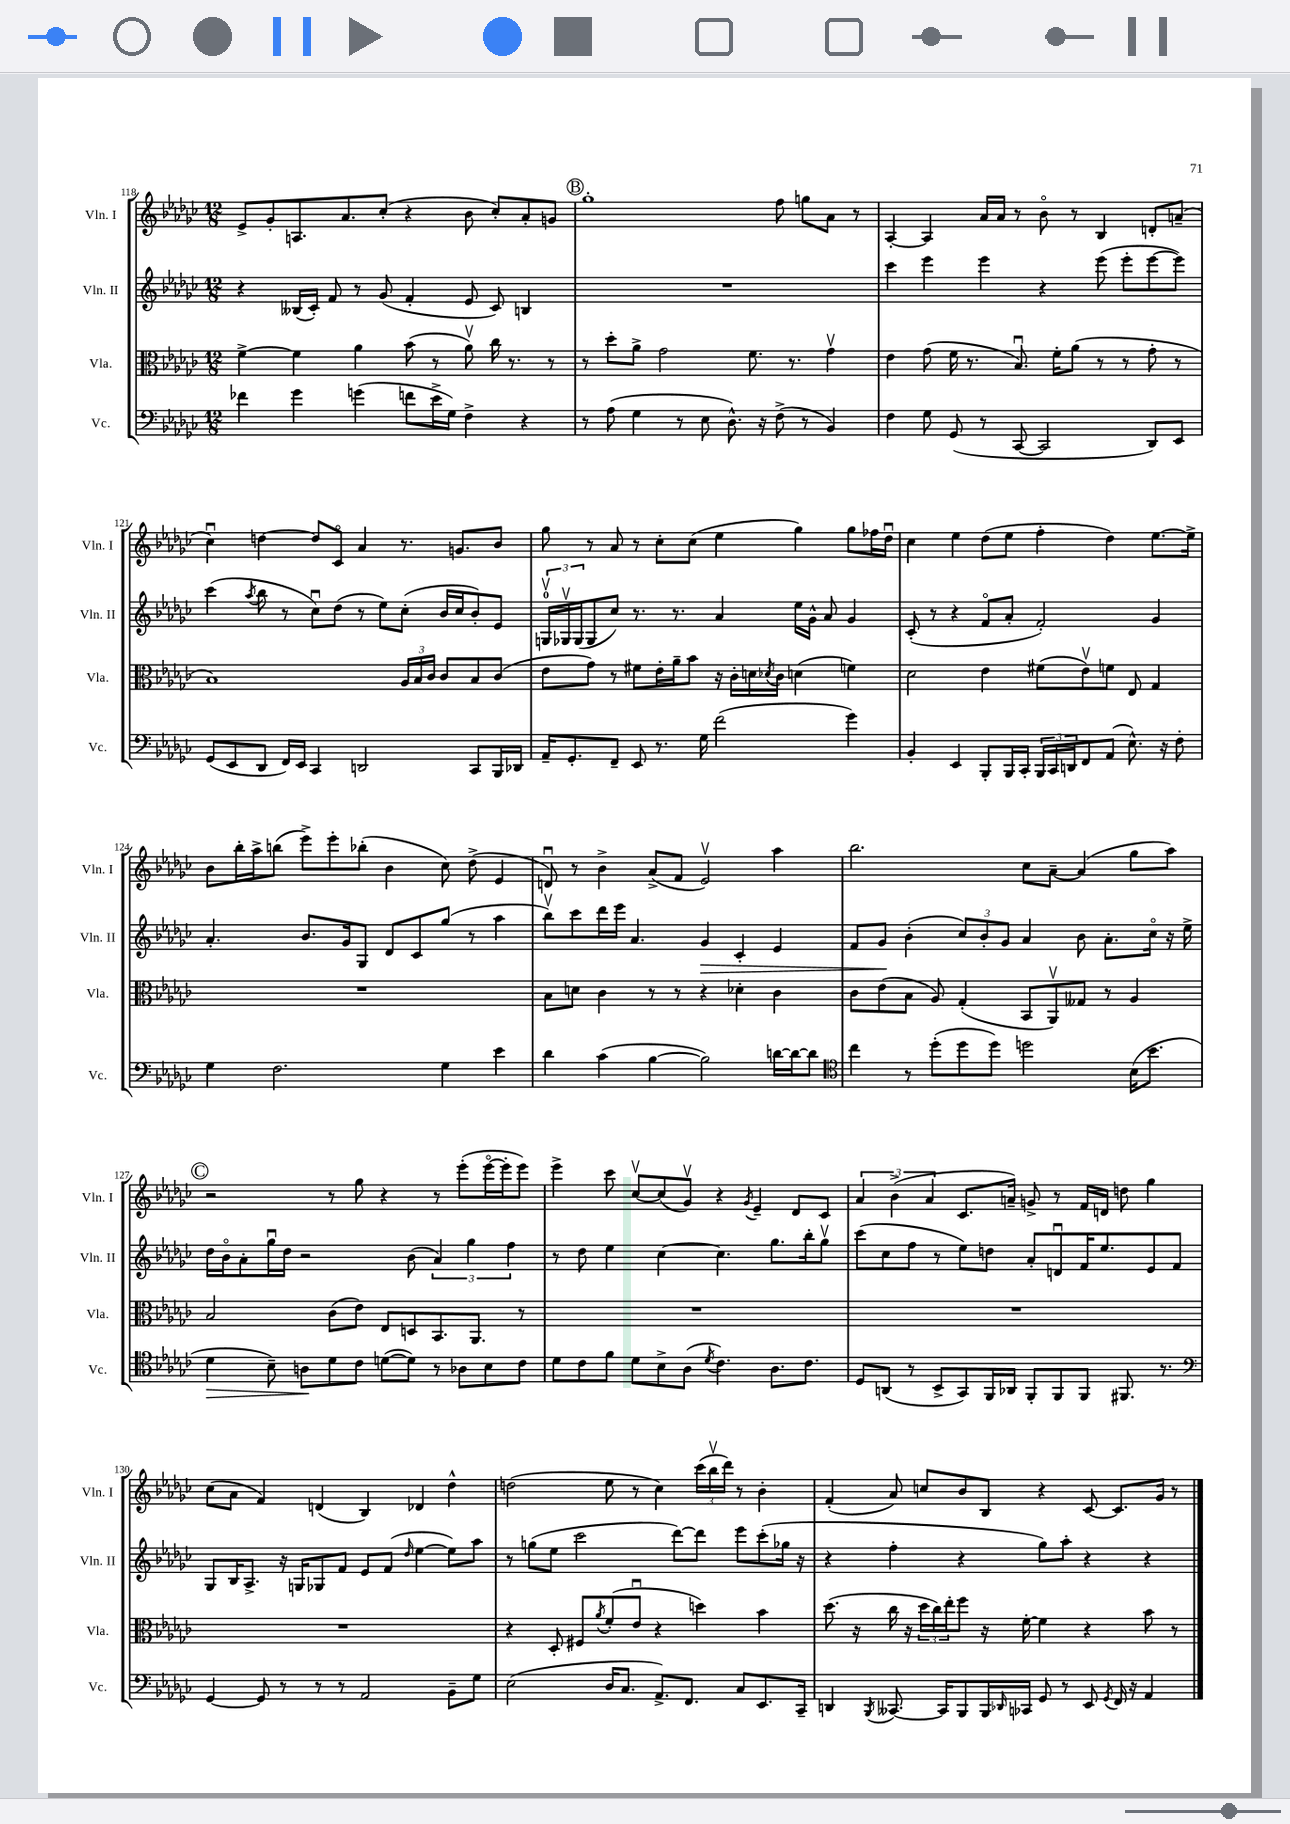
<<
\new StaffGroup <<
\new Staff = "s0" \with { instrumentName = "Vln. I" shortInstrumentName = "Vln. I" } {
    \clef treble \key ges \major \numericTimeSignature \time 12/8
    ees'8-> ges'8-. a8. aes'8. ces''8-.( r4 bes'8 ces''8-.) aes'8-. g'8 |
    \mark \markup { \circle "B" } ges''1-. f''8 g''8 aes'8 r8 |
    aes4~-. aes4 aes'16 aes'16 r8 bes'8\flageolet r8 bes4 d'8-. a'8--( |
    ces''4\downbow) d''4~ d''8 ces'8\flageolet aes'4 r8. g'8. bes'8 |
    ges''8 r8 aes'8 r8 ces''8-. ces''8( ees''4 ges''4) ges''8 fes''16 des''16\downbow |
    ces''4 ees''4 des''8( ees''8 f''4-. des''4) ees''8.~ ees''16-> |
    bes'8 bes''16-. aes''16-> b''8( ees'''8->) ees'''8-. bes''8-.( bes'4 ces''8) des''8->( ees'4 |
    d'8\downbow) r8 bes'4-> aes'8->( f'8 ees'2\upbow) aes''4 |
    bes''2. ces''8 aes'8~-- aes'4( ges''8 aes''8) |
    \mark \markup { \circle "C" } r2 r8 ges''8 r4 r8 ees'''8-.( ees'''16~\flageolet ees'''16-. ees'''8) |
    ees'''4-> ces'''8 ces''8~\upbow ces''8( ges'8\upbow) r4 \acciaccatura { ges'8 } ees'4-- des'8 ces'8 |
    \tuplet 3/2 { aes'4 bes'4->( aes'4 } ces'8. a'16--) g'8-> r8 f'16 d'16 d''8 ges''4 |
    ces''8( aes'8 f'4) d'4( bes4) des'4 des''4-^ |
    d''2( ees''8 r8 ces''4) \tuplet 3/2 { ces'''16( bes''16\upbow des'''16) } r8 bes'4-. |
    f'4-.( aes'8) c''8 bes'8 bes8 r4 ces'8~ ces'8. ges'16 r8 \bar "|." |
}
\new Staff = "s1" \with { instrumentName = "Vln. II" shortInstrumentName = "Vln. II" } {
    \clef treble \key ges \major \numericTimeSignature \time 12/8
    r4 beses16( ces'16-.) f'8 r8 ges'8( f'4-. ees'8 ces'8) b4 |
    \mark \markup { \circle "B" } R1. |
    ces'''4 ees'''4 ees'''4 r4 ees'''8( ees'''8-. ees'''8~ ees'''8) |
    ces'''4( \acciaccatura { aes''8 } bes''8 r8 ces''8\downbow) des''8( r8 ees''8) ces''8-.( bes'16 ces''16 bes'8-.) ees'8 |
    \tuplet 3/2 { g16-0\upbow ges16\upbow ges16( } ges8 ces''8) r8. r8. aes'4 ees''16 ges'16-^ aes'8 ges'4 |
    ces'8-.( r8 r4 f'8\flageolet aes'8-. f'2-.) ges'4 |
    aes'4.-. bes'8. ges'16 ges8 des'8 ces'8 ges''8( r8 aes''4 |
    bes''8\upbow) ces'''8 des'''16 ees'''16 aes'4. ges'4\> ces'4-. ees'4 |
    f'8 ges'8\! bes'4-.( \tuplet 3/2 { ces''8) bes'8-. ges'8 } aes'4 bes'8 aes'8.-. ces''16\flageolet r16 ees''16-> |
    \mark \markup { \circle "C" } des''16 bes'16\flageolet aes'8-. ges''16\downbow des''16 r2 bes'8( \tuplet 3/2 { aes'4) ges''4 f''4 } |
    r8 des''8 ees''4 ces''4~ ces''4. ges''8. bes''16-. ges''8\upbow |
    ces'''8( ces''8 f''8 r8 ees''8) d''8 aes'8-. d'8\downbow f'16 ees''8. ees'8 f'8 |
    ges8 bes16 aes8.-> r16 g16 ges8 f'8 ees'8 f'8( \grace { des''16 } ees''4~ ees''8) aes''8 |
    r8 g''8( ees''8 ces'''2 des'''8~) des'''8 ees'''8 ces'''8-.( ges''16 r16 |
    r4 f''4-. r4 ges''8) aes''8-. r4 r4 \bar "|." |
}
\new Staff = "s2" \with { instrumentName = "Vla." shortInstrumentName = "Vla." } {
    \clef alto \key ges \major \numericTimeSignature \time 12/8
    f'4~-> f'4 aes'4 bes'8( r8 aes'8\upbow) ces''16 r8. r8 |
    \mark \markup { \circle "B" } r8 des''8-. aes'8-> ges'2 f'8. r8. ges'4\upbow |
    ees'4 ges'8( f'16 r8. bes8.\downbow) f'16-. aes'8( r8 r8 ges'8-. r8 |
    bes1) \tuplet 3/2 { aes16 bes16 ces'16 } ces'8 bes8 ces'8( |
    ees'8 ges'8) r8 fis'8 ees'16-. aes'16-- bes'8 r16 ces'16-. d'16 \acciaccatura { des'8 } ces'16 d'4( f'4) |
    des'2 ees'4 fis'8( ees'8\upbow) f'8 ees8 ges4 |
    R1. |
    bes8 d'8 ces'4 r8 r8 r4 des'4-. ces'4 |
    ces'8 ees'8( bes8 aes8) ges4-.( bes,8 aes,8\upbow) geses8 r8 aes4 |
    \mark \markup { \circle "C" } bes2 ces'8( ees'8) ees8 d8 bes,8. aes,8. r8 |
    R1. |
    R1. |
    R1. |
    r4 des8-. fis8 \acciaccatura { aes'8 } f'8-.( ees'8\downbow r4 d''4) bes'4 |
    des''8.( r16 ces''16 r16 \tuplet 3/2 { des''16 ces''16) ees''16-. } f''8 r16 f'16~-. f'4 r4 bes'8 r8 \bar "|." |
}
\new Staff = "s3" \with { instrumentName = "Vc." shortInstrumentName = "Vc." } {
    \clef bass \key ges \major \numericTimeSignature \time 12/8
    fes'4 ges'4 g'4( f'8 ees'16-> ges16) f4-> r4 |
    \mark \markup { \circle "B" } r8 aes8( ges4 r8 ees8 des8.-^) r16 f8->( r8 bes,4) |
    f4 ges8 ges,8( r8 ces,8~ ces,2 des,8) ees,8 |
    ges,8( ees,8 des,8 f,16) ees,16 ces,4 d,2 ces,8 bes,,16 des,16 |
    aes,16-- ges,8.-. f,8-- ees,8 r8. ges16 f'2( ges'4) |
    bes,4-. ees,4 bes,,8-. bes,,16 ces,16-. \tuplet 3/2 { bes,,16 ces,16 d,16 } f,8 aes,8( ees8.-^) r16 f8-. |
    ges4 f2. ges4 ees'4 |
    des'4 ces'4( bes4~ bes2) d'16~ d'16~ d'8 |
    \clef tenor ces''4 r8 des''8-.( des''8 des''8) d''2 bes16( bes'8. |
    \mark \markup { \circle "C" } des'4\> bes8--) a8\! des'8 ces'8 d'8~( d'8) r8 aes8 bes8 ces'8 |
    des'8 ces'8 f'8 des'8 bes8-> aes8( \acciaccatura { des'8 } ces'4.) aes8. ces'8. |
    des8 a,8( r8 bes,8-> ges,8) f,16 aes,16 f,8-. f,8 f,8 fis,8. r8. |
    \clef bass ges,4~ ges,8 r8 r8 r8 aes,2 bes,8-- ges8 |
    ees2( des16 ces8. aes,8.->) f,8. ces8 ees,8. ces,16-- |
    d,4 \acciaccatura { bes,,8 } ceses,8.~ ceses,16 bes,,8 bes,,16 \grace { des,16 } ces,16 ges,8 r8 ees,8 \acciaccatura { ges,8 } f,16 r16 aes,4 \bar "|." |
}
>>
>>
\layout { \context { \Score currentBarNumber = #118 } }
